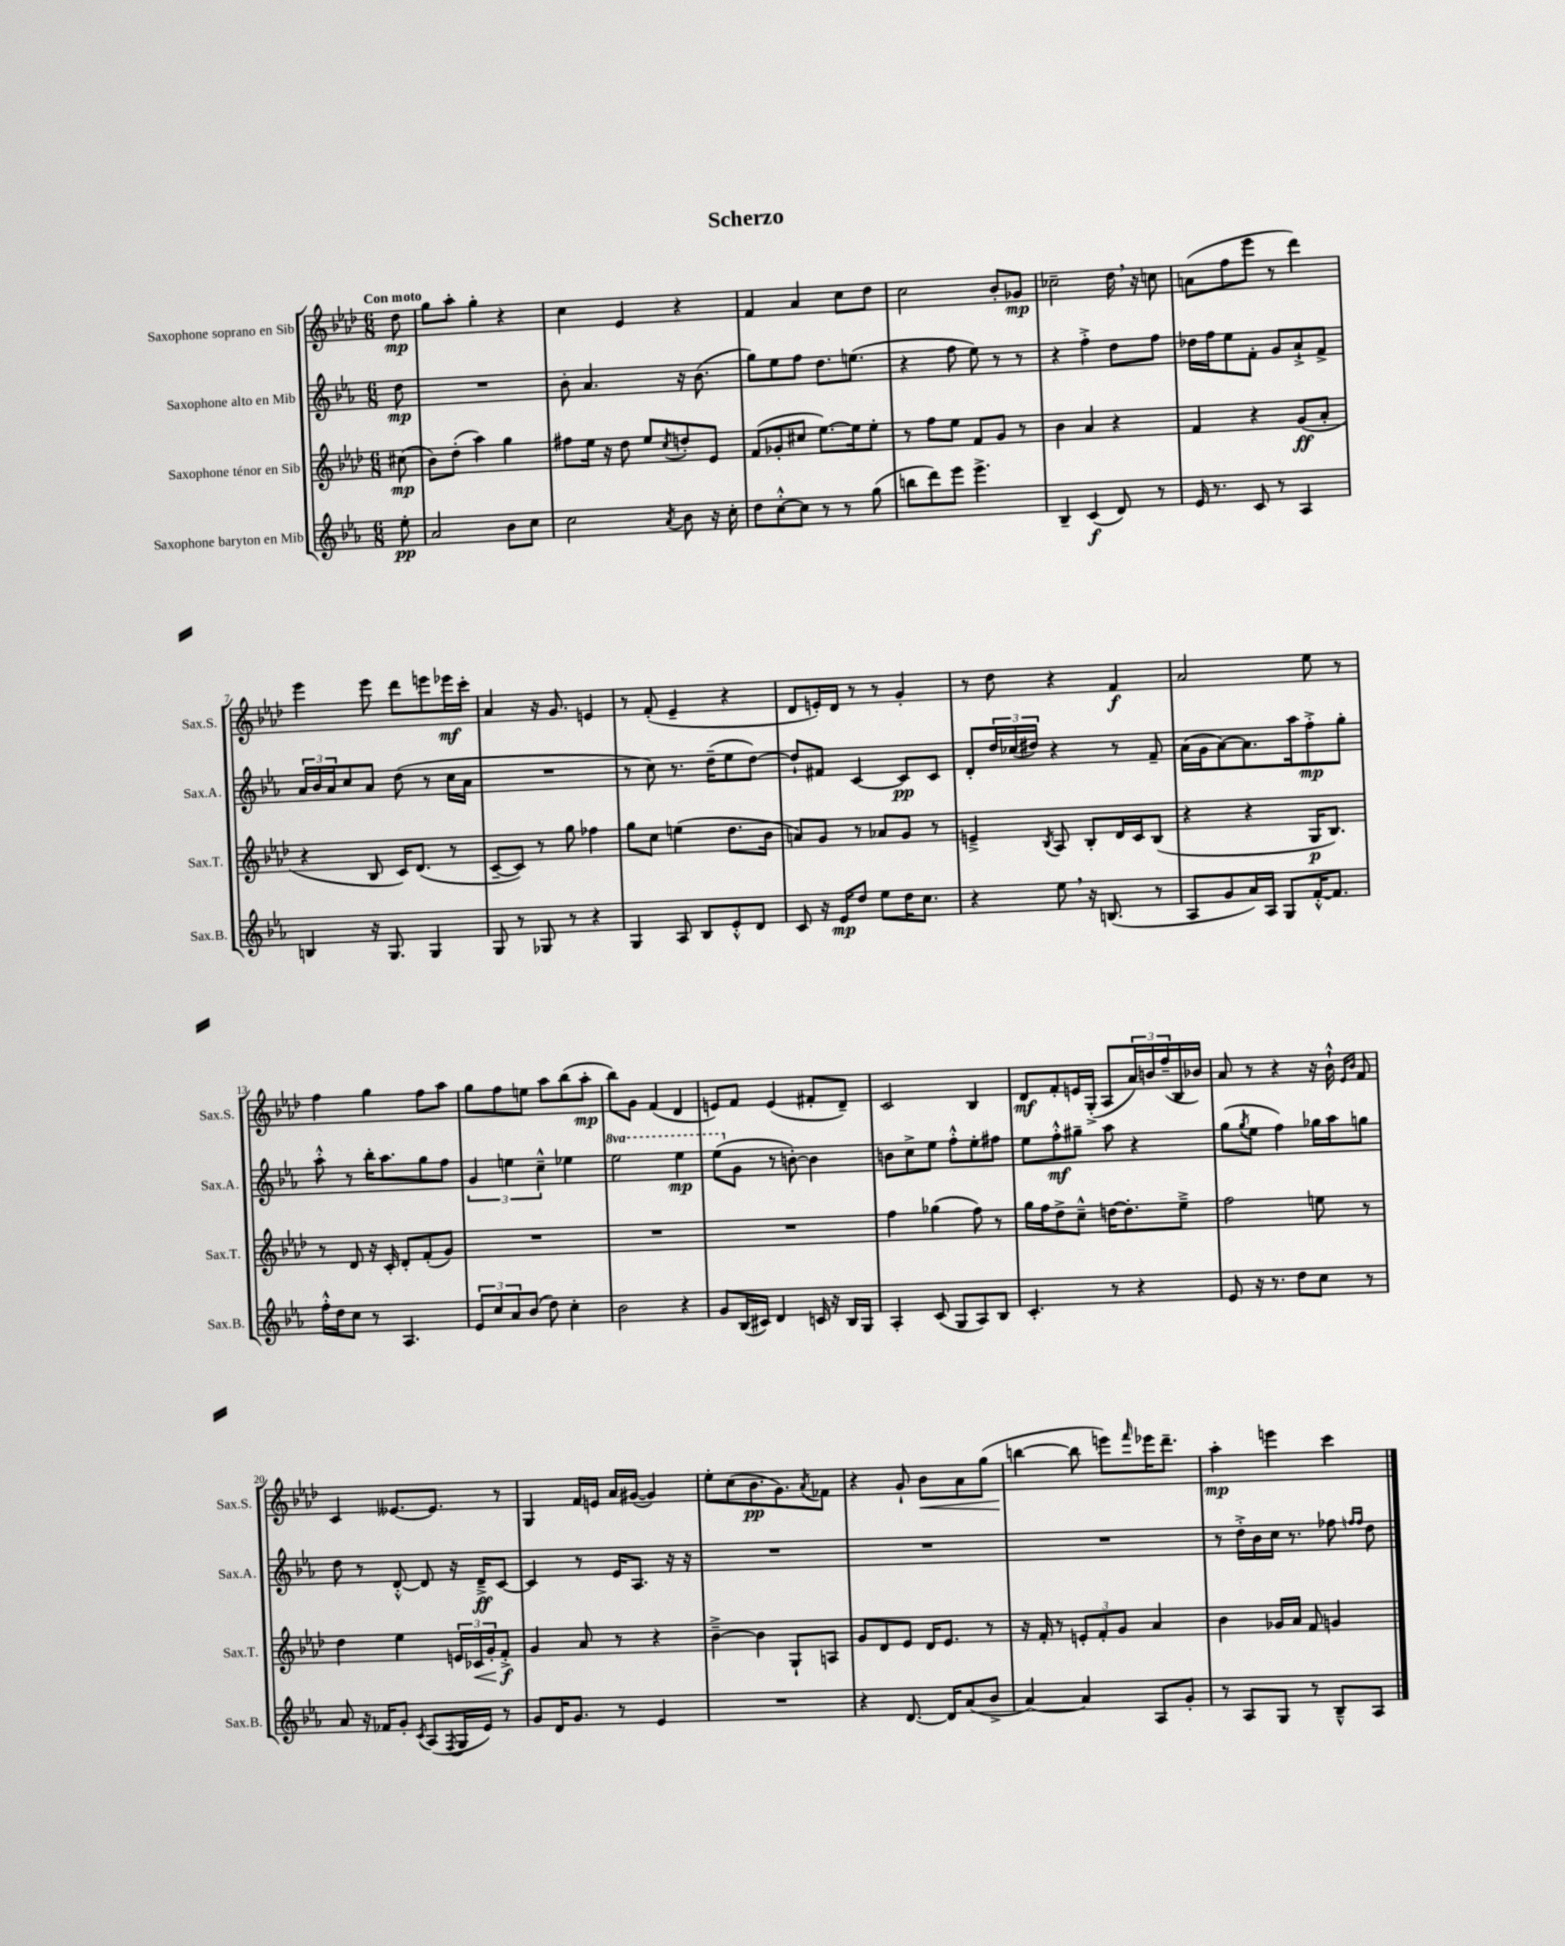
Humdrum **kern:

**kern	**kern	**kern	**kern
*staff4	*staff3	*staff2	*staff1
*clefG2	*clefG2	*clefG2	*clefG2
*k[b-e-a-]	*k[b-e-a-d-]	*k[b-e-a-]	*k[b-e-a-d-]
*M6/8	*M6/8	*M6/8	*M6/8
8ee-'	(8cc#	8dd	8dd-
=	=	=	=
2a-	8b-)	2.r	8gg
.	(8dd-'	.	8aa-'
.	4aa-)	.	4gg'
8b-	4gg	.	4r
8cc	.	.	.
=	=	=	=
2cc	8ff#	8b-'	4cc
.	16ee-	4.a-	.
.	16r	.	.
.	8dd-	.	4e-
.	8ee-	.	.
8qa-	8qcc	.	.
8b-	8dd'	16r	4r
.	.	(8.b-	.
16r	8e-	.	.
16cc'	.	.	.
=	=	=	=
8dd	(8f	8gg)	4f
[8cc'^^	8g-'	8ee-	.
8cc]	8cc#	8ff	4a-
8r	[8.ee-)	8.dd	.
8r	.	.	8cc
.	16ee-]	(8.ee	.
(8gg	8ee-'	.	8dd-
=	=	=	=
8bb	8r	4r	2cc
8ddd)	8ff	.	.
8eee-	8ee-	8ff	.
4.eee-^	8f	8ee-)	.
.	8g	8r	8b-'
.	8r	8r	8g-
=	=	=	=
4B-~	4b-	4r	2cc-~
(4c	4a-	4ff'^	.
8d)	4r	8dd	16dd-
.	.	.	16r
8r	.	8ff	8cc
=	=	=	=
16e-	4f	16dd-	(8a
8.r	.	16ff	.
.	.	8ee-	8ff
8c	4r	8f'	8eee-
8r	.	8g	8r
4A-	(8g	8a-`^	4ddd-)
.	8a-'	8f^	.
=	=	=	=
4B	4r	24a-	4eee-
.	.	24b-	.
.	.	24a-	.
.	.	8cc	.
16r	8B-	8a-	8eee-
8.G	.	.	.
.	16c)	(8dd	8ddd-
.	(8.d-	.	.
4G	.	8r	8eee
.	8r	16cc	16eee-
.	.	16a-	16ccc'
=	=	=	=
8G	[8c~	2.r	4a-
8r	8c])	.	.
8G-	8r	.	16r
.	.	.	8.g
8r	8gg	.	.
4r	4ff-	.	4e
=	=	=	=
4G	8gg	8r	8r
.	8cc	8cc)	(8f'
8A-	(4ee	8.r	4e-~
8B-	.	.	.
.	.	(16dd~	.
8e-'^^	8.dd-	8ee-	4r
8d	.	[8dd)	.
.	16b-	.	.
=	=	=	=
8c	8a)	8dd`]	8d-
16r	8g	8f#	16e')
16e-	.	.	16d-
8dd	8r	[4c	8r
8ee-	8a-	.	8r
16dd	8g	8c]	4g'
8.cc	.	.	.
.	8r	8c	.
=	=	=	=
4r	4e~^	8d'	8r
.	.	24dd	8dd-
.	.	(24cc-	.
.	.	24dd#)	.
.	8qB-	.	.
8ee-	8A-	4r	4r
16r	8B-'	.	.
(8.B	.	.	.
.	16d-	8r	4f
.	16c	.	.
8r	(8B-	8f~	.
=	=	=	=
8A-	4r	(16a-	2a-
.	.	16g	.
8g	.	[8a-)	.
16a-)	4r	8.a-]	.
16A-	.	.	.
8G	.	.	.
.	.	16aa-	.
[16f'^^	16G	8ff'^	8ee-
8.f]	8.B-)	.	.
.	.	8gg'	8r
=	=	=	=
16ff'^^	8r	8aa-'^^	4ff
16dd	.	.	.
8cc	8d-	8r	.
8r	16r	16bb-'	4gg
.	16c'	8.aa-	.
4.A-	8d-'	.	.
.	(8f'	8gg	8ff
.	8g)	8ff	8aa-
=	=	=	=
12e-	2.r	6g	8gg
12cc	.	.	.
.	.	.	8ff
12a-	.	6ee	.
(8b-	.	.	8ee
.	.	6cc~^^	.
8dd)	.	.	8aa-
4cc'	.	4ee-	(8bb-
.	.	.	8aa-'
=	=	=	=
2b-	2.r	2eee-	8bb-)
.	.	.	8g
.	.	.	(4f
4r	.	4eee-	4d-
=	=	=	=
8g	2.r	(8eee-	8e)
(16B-	.	8g	8f
16c#)	.	.	.
4d	.	8r	(4e
.	.	[8b')	.
16c	.	4b]	8f#'
16r	.	.	.
16B-	.	.	8d-~)
16G	.	.	.
=	=	=	=
4A-'	4ff	8b	2c
.	.	8cc^	.
(8c	(4gg-	8ee-	.
8G	.	8ff'^^	.
8A-)	8ff)	8ee-'	4B-
8B-	8r	8ff#	.
=	=	=	=
4.c'	16gg	8ee-	8d-
.	16ff	.	.
.	8dd-^	8ff'^^	8f'
.	8cc~^^	8gg#~	16e
.	.	.	(16G'^
8r	[16dd	8aa-	8A-
.	8.dd']	.	.
4r	.	4r	24a-)
.	.	.	24b
.	.	.	(24ff~
.	8ee-~^	.	16B-
.	.	.	16b-)
=	=	=	=
8e-	2ff	(8gg	8a-
.	.	8qgg	.
16r	.	8ee-	8r
8.r	.	.	.
.	.	4ff)	4r
8dd	.	.	.
8cc	8ee	16gg-	16r
.	.	16aa-	16b-`^^
.	.	.	16qqe-
.	.	.	16qqb-
8r	8r	8gg	8f
=	=	=	=
8a-	4dd-	8dd	4c
16r	.	8r	.
16f-	.	.	.
8g'	4ee-	[8d'^^	[8.e--
8qc	.	.	.
(8A-	.	8d]	.
.	.	.	8.e--]
8qF	.	.	.
16G	24e	16r	.
.	24c-	.	.
16e-)	.	16d~^	.
.	24g'	.	.
8r	8f'^	[8c	8r
=	=	=	=
8g	4g	4c]	4G
16d	.	.	.
8.g	.	.	.
.	8a-	8r	16f
.	.	.	16e
8r	8r	16e-	16a-
.	.	8.A-	([16g#
4e-	4r	.	4g#])
.	.	16r	.
.	.	16r	.
=	=	=	=
2.r	[4b-~^	2.r	8ee-'
.	.	.	(8cc
.	4b-]	.	8.b-
.	.	.	8.g)
.	8G`	.	.
.	.	.	8qa-
.	8A	.	8f-
=	=	=	=
4r	8g	2.r	4r
.	8d-	.	.
[8.d	8e-	.	8g`
.	16d-	.	8b-
16d]	8.e-	.	.
(8a-	.	.	8a-
8b-^	8r	.	(8gg
=	=	=	=
[4a-)	16r	2.r	[4bb
.	16f'	.	.
.	8r	.	.
4a-]	12e'	.	8bb]
.	12f'	.	.
.	.	.	8eee)
.	12g	.	.
.	.	.	16qqfff
8A-	4a-	.	16eee-
.	.	.	8.ddd-~
8g'	.	.	.
=	=	=	=
8r	4b-	8r	4aa-'
8A-	.	16dd'^	.
.	.	16b-	.
8G	16g-	16cc	4eee
.	16a-	8.r	.
8r	8f	.	.
8B-~^^	4g	8ff-	4ccc
.	.	16qqff	.
.	.	16qqff	.
8A-	.	8dd	.
==	==	==	==
*-	*-	*-	*-
